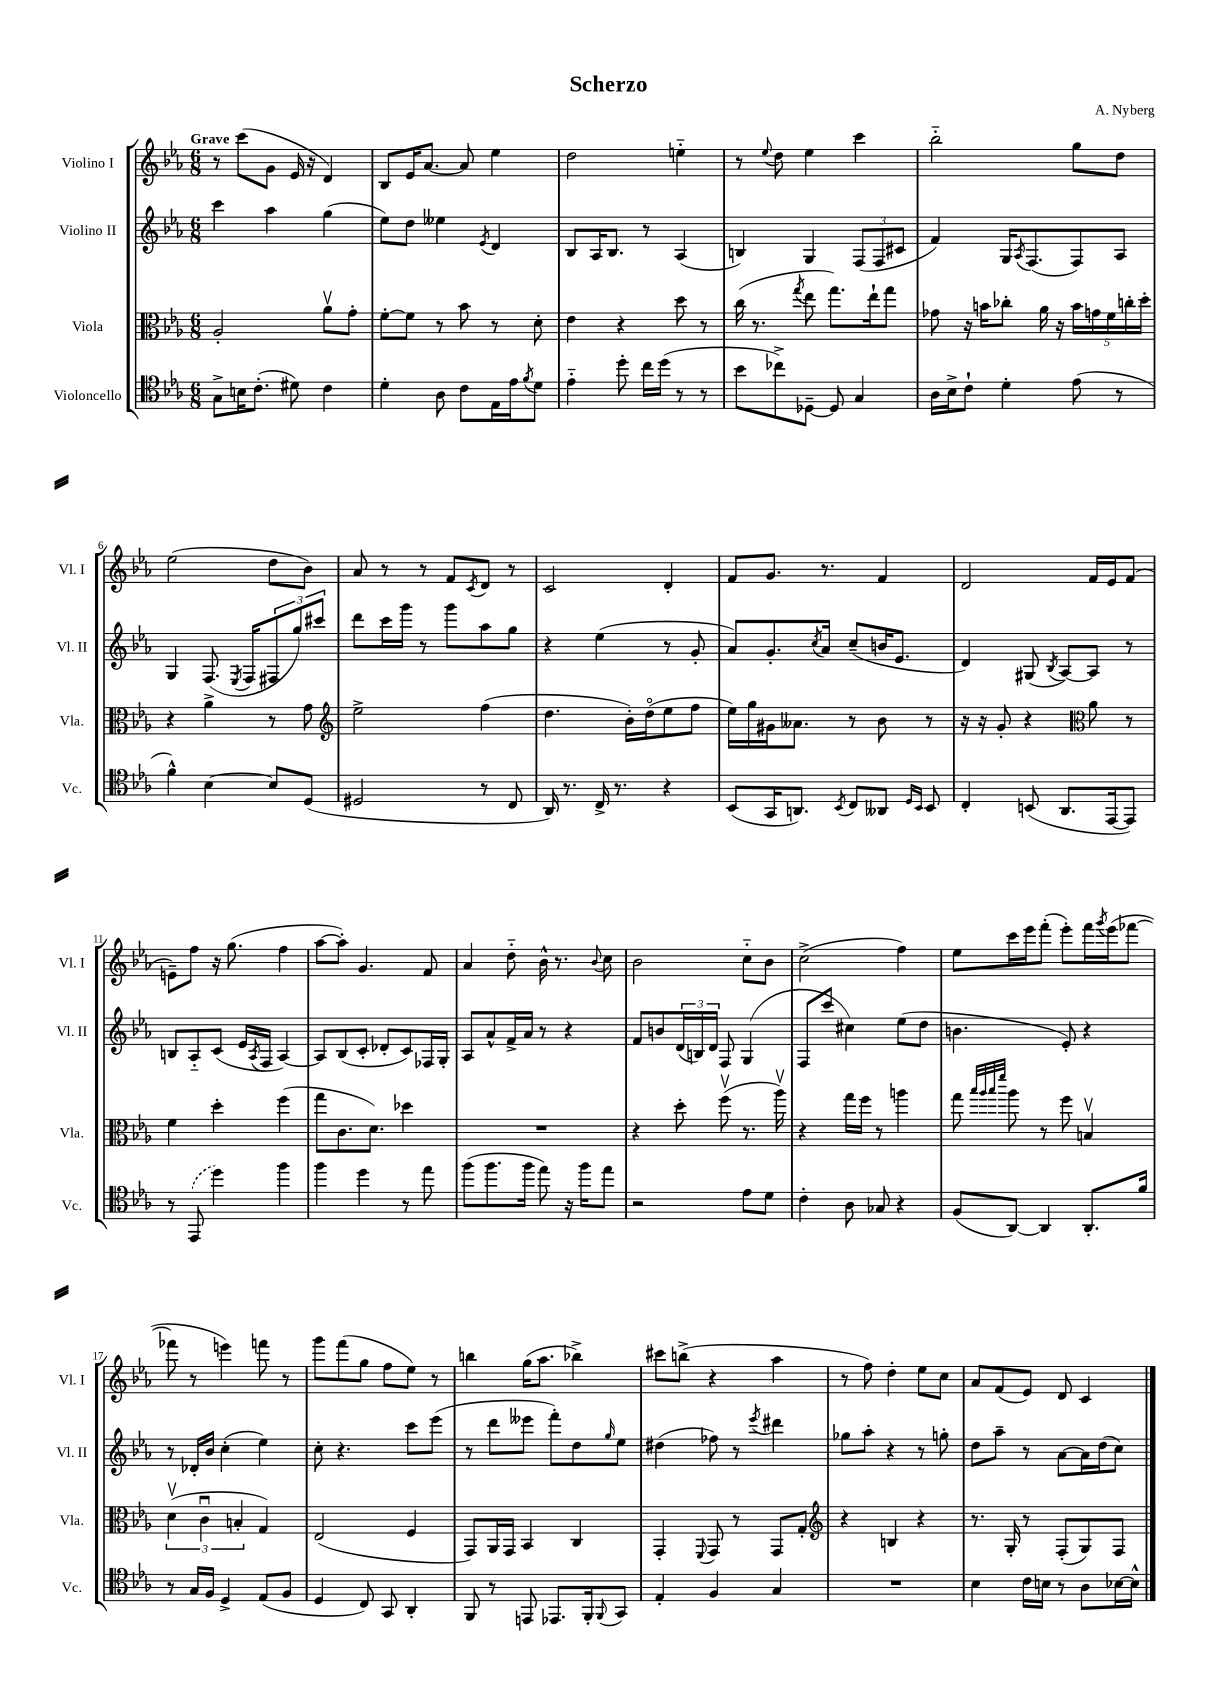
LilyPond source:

\header { title = "Scherzo" composer = "A. Nyberg" }
<<
\new StaffGroup <<
\new Staff = "s0" \with { instrumentName = "Violino I" shortInstrumentName = "Vl. I" } {
    \clef treble \key ees \major \numericTimeSignature \time 6/8 \tempo "Grave"
    r8 c'''8( g'8 ees'16 r16 d'4) |
    bes8 ees'16 aes'8.~ aes'8 ees''4 |
    d''2 e''4-_ |
    r8 \appoggiatura { ees''8 } d''8 ees''4 c'''4 |
    bes''2-_ g''8 d''8 |
    ees''2( d''8 bes'8) |
    aes'8 r8 r8 f'8 \acciaccatura { c'8 } d'8 r8 |
    c'2 d'4-. |
    f'8 g'8. r8. f'4 |
    d'2 f'16 ees'16 f'8( |
    e'8--) f''8 r16 g''8.( f''4 |
    aes''8~ aes''8-.) g'4. f'8 |
    aes'4 d''8-_ bes'16-^ r8. \appoggiatura { bes'8 } c''8 |
    bes'2 c''8-_ bes'8 |
    c''2->( f''4) |
    ees''8 c'''16 ees'''16 f'''8-.( ees'''8-.) f'''16 \acciaccatura { g'''8 } ees'''16( fes'''8~ |
    fes'''8 r8 e'''4) f'''8 r8 |
    g'''8 f'''8( g''8 f''8 ees''8) r8 |
    b''4 g''16( aes''8. bes''4->) |
    cis'''8 b''8->( r4 aes''4 |
    r8 f''8) d''4-. ees''8 c''8 |
    aes'8 f'8( ees'8) d'8 c'4 \bar "|." |
}
\new Staff = "s1" \with { instrumentName = "Violino II" shortInstrumentName = "Vl. II" } {
    \clef treble \key ees \major \numericTimeSignature \time 6/8
    c'''4 aes''4 g''4( |
    ees''8) d''8 eeses''4 \acciaccatura { ees'8 } d'4 |
    bes8 aes16 bes8. r8 aes4( |
    b4) g4 \tuplet 3/2 { f8( f8 cis'8 } |
    f'4) g16 \acciaccatura { aes8 } f8.( f8) aes8 |
    g4 f8.( \acciaccatura { ees8 } f16 \tuplet 3/2 { fis8 g''8) cis'''8 } |
    d'''8 c'''16 g'''16 r8 g'''8 aes''8 g''8 |
    r4 ees''4( r8 g'8-. |
    aes'8) g'8.-. \acciaccatura { c''8 } aes'16 c''8--( b'16 ees'8. |
    d'4) gis8( \acciaccatura { bes8 } aes8~) aes8 r8 |
    b8 aes8-_ c'8( ees'16 \acciaccatura { aes8 } f16 aes4~) |
    aes8 bes8( c'8-. des'8-. c'8) fes16 g16-. |
    aes8 aes'8-^ f'16-> aes'16 r8 r4 |
    f'8 b'8 \tuplet 3/2 { d'16( b16) d'16 } f8 g4( |
    f8 c'''8 cis''4) ees''8( d''8 |
    b'4. ees'8-.) r4 |
    r8 des'16-. bes'16 c''4-.( ees''4) |
    c''8-. r4. c'''8 ees'''8( |
    r8 d'''8 eeses'''8 f'''8-.) d''8 \grace { g''16 } ees''8 |
    dis''4( fes''8) r8 \acciaccatura { ees'''8 } dis'''4 |
    ges''8 aes''8-. r4 r8 g''8-. |
    d''8 aes''8-- r8 aes'8~ aes'16 d''16( c''8) \bar "|." |
}
\new Staff = "s2" \with { instrumentName = "Viola" shortInstrumentName = "Vla." } {
    \clef alto \key ees \major \numericTimeSignature \time 6/8
    aes2-. aes'8\upbow g'8-. |
    f'8~-. f'8 r8 bes'8 r8 d'8-. |
    ees'4 r4 d''8 r8 |
    c''16( r8. \acciaccatura { g''8 } ees''8 g''8.) ees''16-! g''8 |
    ges'8 r16 b'16 ces''8-. aes'16 r16 \tuplet 5/4 { b'16 g'16 f'16 c''16-. d''16-. } |
    r4 aes'4-> r8 g'8 |
    \clef treble ees''2-> f''4( |
    d''4. bes'16-.) d''16\flageolet( ees''8 f''8 |
    ees''16) g''16 gis'16 aeses'8. r8 bes'8 r8 |
    r16 r16 g'8-. r4 \clef alto aes'8 r8 |
    f'4 d''4-. f''4( |
    g''8 c'8. d'8.) des''4 |
    R2. |
    r4 d''8-. f''8\upbow( r8. aes''16\upbow) |
    r4 g''16 f''16 r8 a''4 |
    g''8 \grace { bes''32 aes''32 bes''32 f'''32 } aes''8 r8 f''8 b4\upbow |
    \tuplet 3/2 { d'4\upbow( c'4\downbow b4-. } g4) |
    ees2( f4 |
    g,8) aes,16 g,16 bes,4 c4 |
    g,4-. \appoggiatura { f,8 } g,8 r8 g,8 g8-. |
    \clef treble r4 b4 r4 |
    r8. g16-. r8 f8-.( g8) f8 \bar "|." |
}
\new Staff = "s3" \with { instrumentName = "Violoncello" shortInstrumentName = "Vc." } {
    \clef tenor \key ees \major \numericTimeSignature \time 6/8
    g8-> b16 c'8.-.( dis'8) c'4 |
    d'4-. aes8 c'8 ees16 ees'16 \acciaccatura { f'8 } d'8 |
    ees'4-_ d''8-. c''16 d''16( r8 r8 |
    bes'8 ces''8->) des8~-- des8 g4 |
    aes16 bes16-> c'8-! d'4-. ees'8( r8 |
    f'4-^) bes4~ bes8 d8( |
    dis2 r8 c8 |
    aes,16) r8. c16-> r8. r4 |
    bes,8( g,16 a,8.) \acciaccatura { bes,8 } c8 aeses,8 \grace { d16 bes,16 } bes,8 |
    c4-. b,8( aes,8. ees,16~ ees,8) |
    r8 \once \slurDashed ees,8( d''4) f''4 |
    f''4 d''4 r8 ees''8 |
    f''8( f''8. f''16 ees''8) r16 f''16 ees''8 |
    r2 ees'8 d'8 |
    c'4-. aes8 ges8 r4 |
    f8( aes,8~) aes,4 aes,8.-. f'16 |
    r8 g16 f16 d4-> ees8( f8 |
    d4 c8) g,8 aes,4-. |
    f,8 r8 e,8 ees,8. f,16-. \appoggiatura { f,8 } g,8 |
    ees4-. f4 g4 |
    R2. |
    bes4 c'16 b16 r8 aes8 bes16~ bes16-^ \bar "|." |
}
>>
>>
